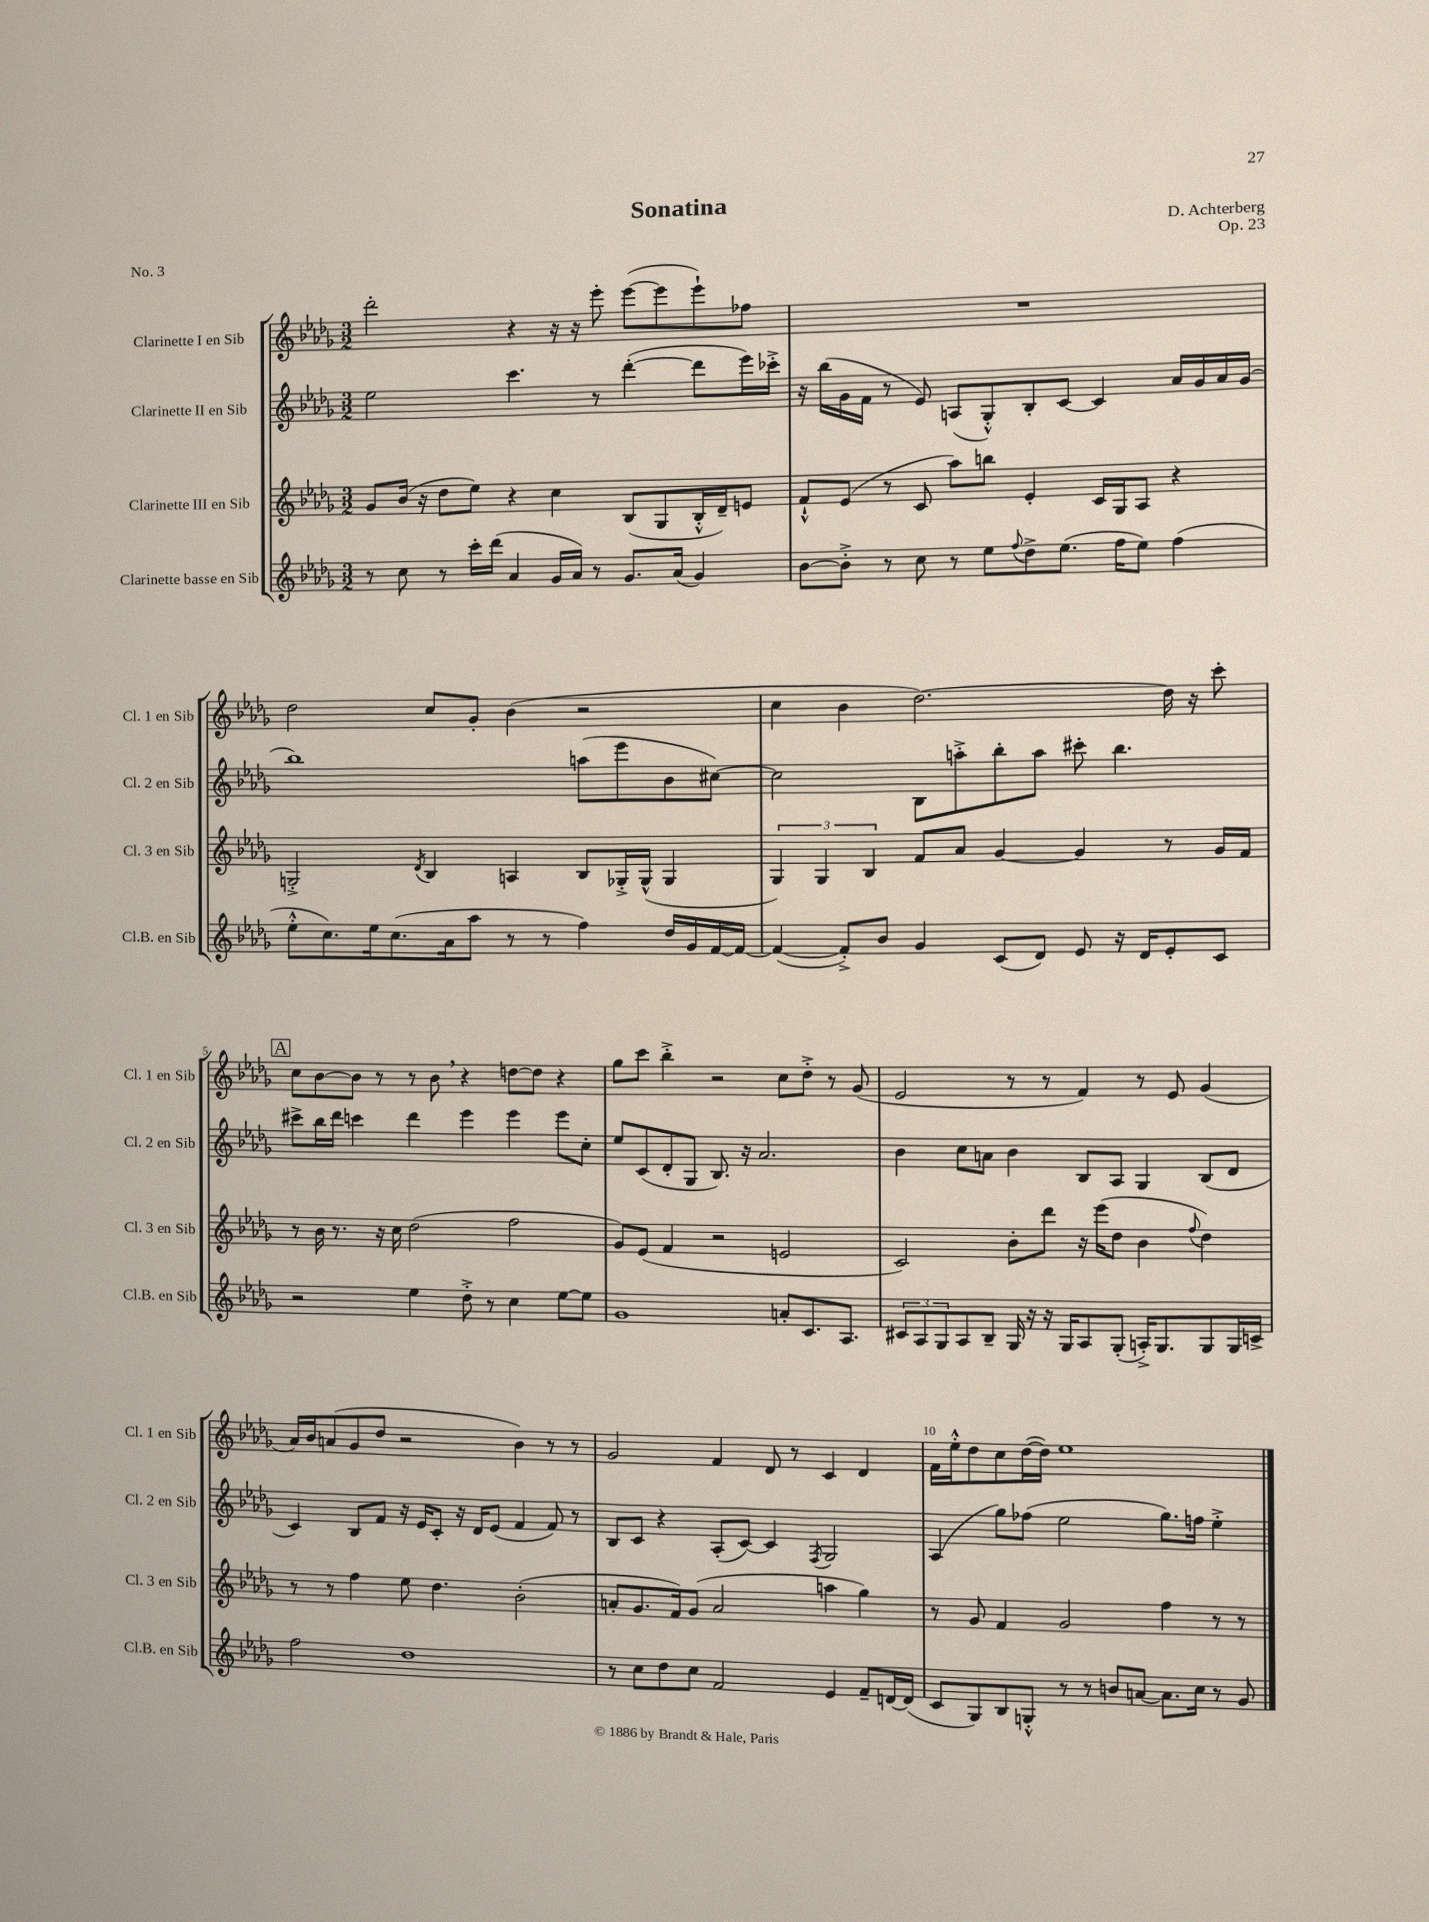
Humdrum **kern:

**kern	**kern	**kern	**kern
*part4	*part3	*part2	*part1
*staff4	*staff3	*staff2	*staff1
*I"Clarinette basse en Sib	*I"Clarinette III en Sib	*I"Clarinette II en Sib	*I"Clarinette I en Sib
*I'Cl.B. en Sib	*I'Cl. 3 en Sib	*I'Cl. 2 en Sib	*I'Cl. 1 en Sib
*clefG2	*clefG2	*clefG2	*clefG2
*k[b-e-a-d-g-]	*k[b-e-a-d-g-]	*k[b-e-a-d-g-]	*k[b-e-a-d-g-]
*M3/2	*M3/2	*M3/2	*M3/2
=1	=1	=1	=1
8r	8g-/L	2ee-\	2ddd-'\
8cc\	(16b-/Jk	.	.
.	16r	.	.
8r	8dd-\L	.	.
16ccc'\LL	8ee-\J)	.	.
(16ddd-\JJ	.	.	.
4a-/	4r	4.ccc\	4r
16g-/LL	4cc\	.	16r
16a-/JJ)	.	.	16r
8r	.	8r	8eee-'\
8.g-/L	(8B-/L	([4ddd-'\	([8eee-\L
.	8G-/	.	8eee-\]
(16a-/Jk	.	.	.
4g-/)	16B-'^^/L	8ddd-\L]	8eee-`\)
.	16d-~/J)	.	.
.	8en/J	16eee-\L)	8ff-X\J
.	.	16ccc-X'^\JJ	.
=2	=2	=2	=2
[8b-\L	8f`^^/L	16r	1.r
.	.	(16bb-\LL	.
8b-'^\J]	(8e-/J	16g-\	.
.	.	16f\JJ	.
8r	8r	8r	.
8cc\	8c/	8e-/)	.
8r	8aa-\L)	(8An/L	.
8ee-\L	8bbn\J	8G-'^^/)	.
8qqff/	.	.	.
8dd-^\	4e-'/	8B-'/	.
(8.ee-\J	.	[8c/J	.
.	16c/LL	4c/]	.
16ff\KL	16G-/J	.	.
8ee-\J)	8A-/J	.	.
(4ff\	4r	16a-/LL	.
.	.	16g-/	.
.	.	16a-/	.
.	.	(16g-/JJ	.
!!LO:LB:g=z
=3	=3	=3	=3
8ee-'^^\L	2Gn'^/	1bb-)	2dd-\
8.cc\)	.	.	.
16ee-\k	.	.	.
(8.cc\	.	.	.
.	8qd-/	.	.
.	4B-/	.	8cc/L
16a-\k	.	.	.
8aa-\J	.	.	8g-'/J
8r	4An/	.	(4b-\
8r	.	.	.
4ff\)	8B-/L	(8aan\L	2r
.	16G-X'^/L	8eee-\	.
.	(16G-^^/JJ	.	.
16dd-/LL	4G-/	8b-\	.
16g-/	.	.	.
[16f/	.	[8cc#X\J)	.
16f/JJ_	.	.	.
=4	=4	=4	=4
(4f/_	6G-/)	2cc#\]	4cc\
.	6G-/	.	.
8f'^/L])	.	.	4b-\
.	6B-/	.	.
8b-/J	.	.	.
4g-/	8f/L	8B-\L	[2.dd-\)
.	8a-/J	8aan'^\	.
(8c/L	[4g-/	8bb-'\	.
8d-/J)	.	8aa\J	.
8e-/	4g-/]	8ccc#X'\	.
16r	.	4.bb-\	.
16d-/KL	.	.	.
8e-'/	8r	.	16dd-\]
.	.	.	16r
8c/J	16g-/LL	.	8ccc'\
.	16f/JJ	.	.
!!LO:LB:g=z
!!LO:REH:place=s1:t=A
=5	=5	=5	=5
2r	8r	8ccc#X^\L	8cc\L
.	16b-\	16bb-\L	[8b-\
.	8.r	16ddd-\JJ	.
.	.	4cccn\	8b-\J]
.	16r	.	8r
.	16cc\	.	.
4ee-\	(2dd-\	4ddd-\	8r
.	.	.	8b-,\
8dd-'^\	.	4eee-\	4r
8r	.	.	.
4cc\	2ff\	4eee-\	[8ddn\L
.	.	.	8dd\J]
[8ee-\L	.	8eee-\L	4r
8ee-\J]	.	8cc'\J	.
=6	=6	=6	=6
1g-	8g-/L)	8ee-/L	8gg-\L
.	(8e-/J	(8c/	8ccc\J
.	4f/	8d-'/	4bb-'^\
.	.	8G-/J	.
.	2r	8.B-/)	2r
.	.	16r	.
.	.	2.a-/	.
8an'/L	2en/	.	8cc\L
8.c/	.	.	8dd-'^\J
.	.	.	8r
8.A-/J	.	.	.
.	.	.	(8g-/
=7	=7	=7	=7
12c#X/L	2c/)	4b-\	2e-/
12A-/	.	.	.
12G-/	.	.	.
8A-/	.	8cc\L	.
8B-~/J	.	8an\J	.
16G-/	8b-'\L	4b-\	8r
16r	.	.	.
16r	8ddd-\J	.	8r
16G-/KL	.	.	.
8A-/	16r	8B-/L	4f/)
.	(16eee-\KL	.	.
(8G-'/J	8dd-\J	8A-/J	.
16An'^/KL)	4b-\	4G-/	8r
8.G-/	.	.	.
.	.	.	8e-/
.	8qqff/	.	.
8G-/	4dd-\)	(8B-/L	(4g-/
16G-/L	.	8d-/J	.
16cn^/JJ	.	.	.
!!LO:LB:g=z
=8	=8	=8	=8
2ff\	8r	4c/)	16a-/LL)
.	.	.	16b-/J
.	8r	.	(8an/
.	4ff\	8B-/L	8g-/
.	.	8f/J	8dd-/J
1dd-	8ee-\	16r	2r
.	.	16e-/KL	.
.	4.dd-\	8c'/J	.
.	.	16r	.
.	.	16d-/KL	.
.	.	(8e-/J	.
.	(2b-'\	4f/	4b-\)
.	.	8f/)	8r
.	.	8r	8r
=9	=9	=9	=9
8r	8an'/L	8B-/L	2g-/
8cc\L	8.g-/	8c/J	.
8dd-\	.	4r	.
.	16f/k)	.	.
8cc\J	(8g-/J	.	.
2f/	2a/	(8A-'/L	4f/
.	.	[8c/J)	.
.	.	4c/]	8d-/
.	.	.	8r
.	.	8qF/	.
4e-/	4aan\	2G-/	4c/
8f~/L	4gg-\)	.	4d-/
[16dn/L	.	.	.
(16d/JJ]	.	.	.
=10	=10	=10	=10
8c/L	8r	(4A-/	16f\LL
.	.	.	16ee-'^^\J
8G-/)	8g-/	.	8dd-\
8B-/	4f/	8gg-\L)	8cc\
8Gn'^^/J	.	(8ff-X\J	([16dd-\L
.	.	.	16dd-\JJ])
8r	2g-/	2ee-\	1ee-
8r	.	.	.
8bn/L	.	.	.
[8an/J	.	.	.
8.a\L]	4ff\	8.gg-\L)	.
16cc\Jk	.	16ffn\Jk	.
8r	8r	4ee-'^\	.
8g-/	8r	.	.
==	==	==	==
*-	*-	*-	*-
